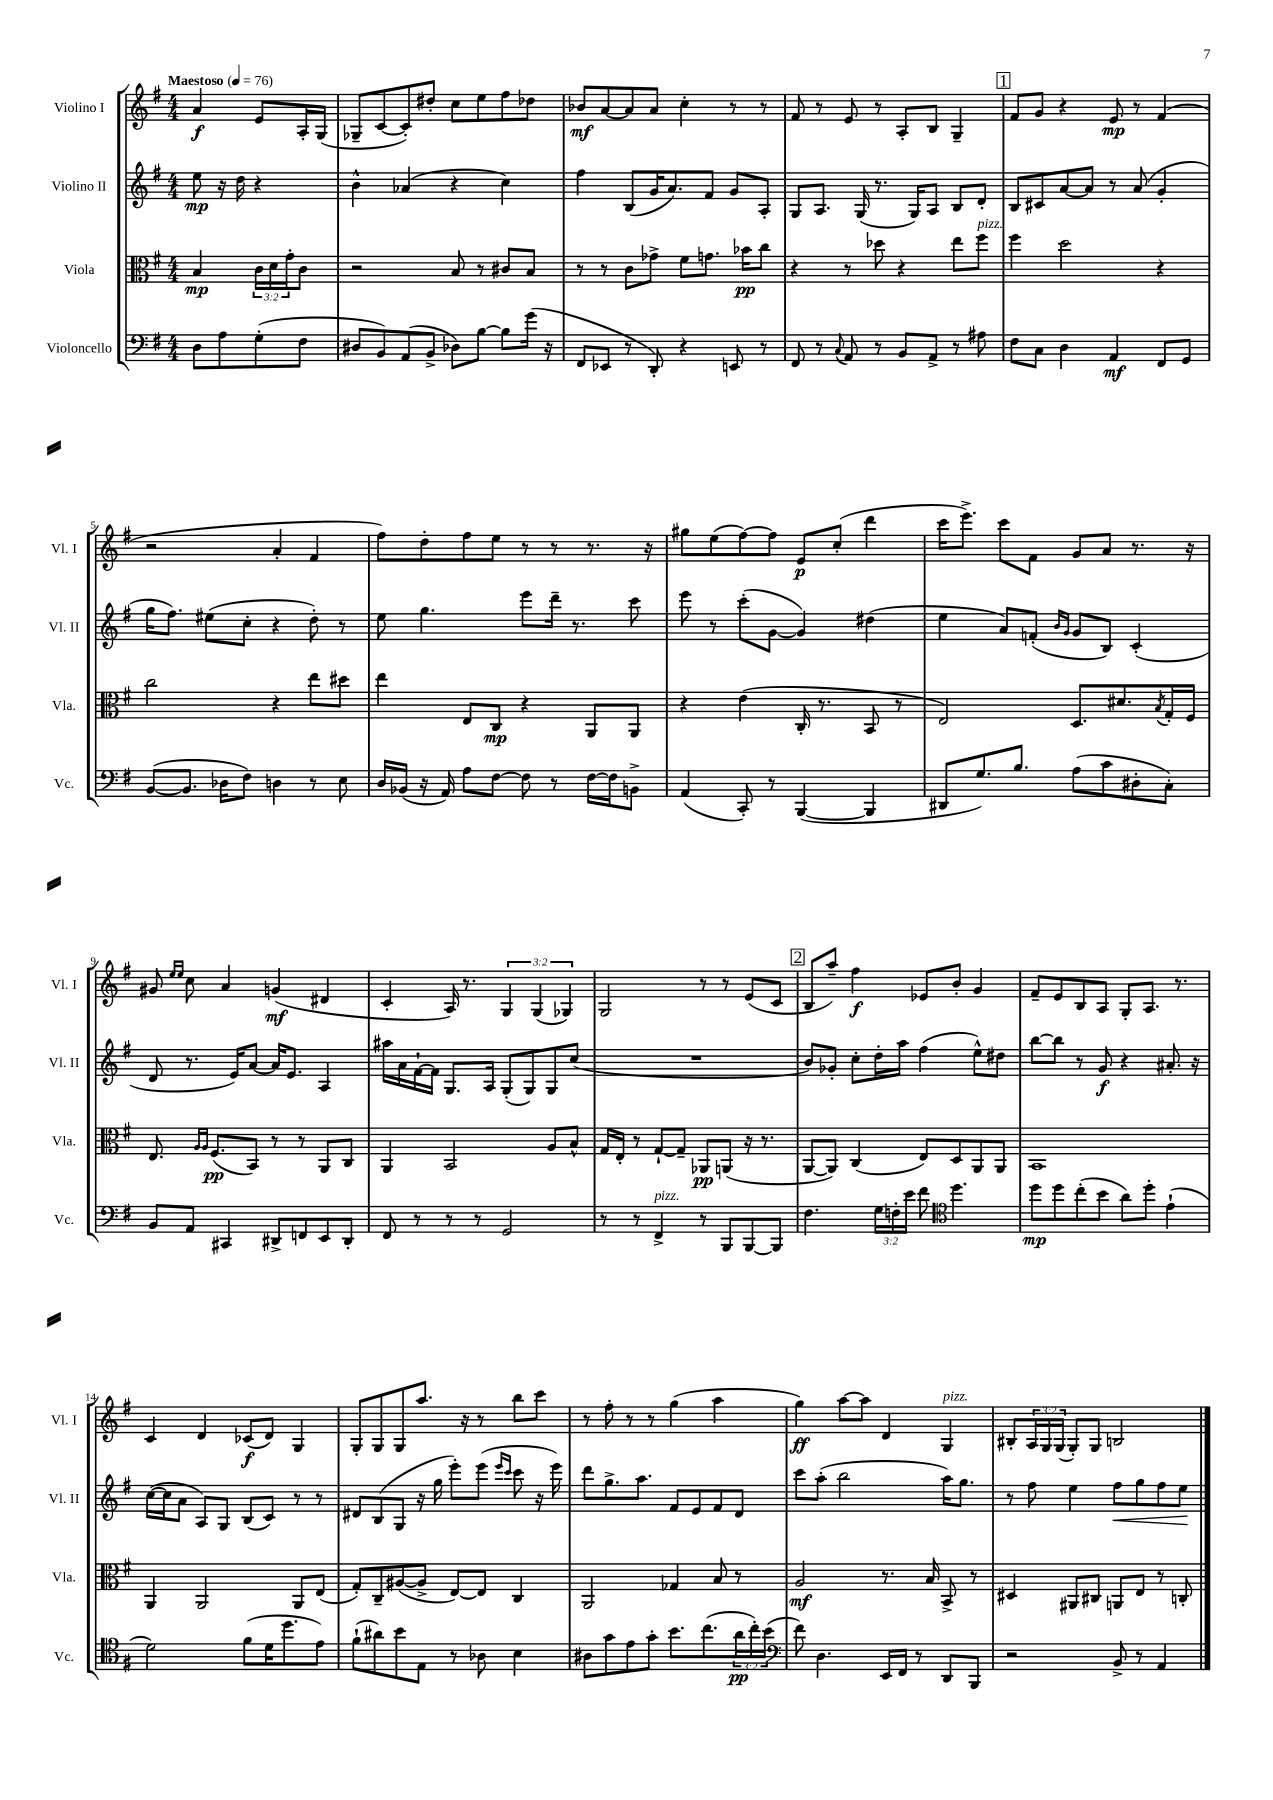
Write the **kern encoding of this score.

**kern	**dynam	**kern	**dynam	**kern	**dynam	**kern	**dynam
*part4	*part4	*part3	*part3	*part2	*part2	*part1	*part1
*staff4	*staff4	*staff3	*staff3	*staff2	*staff2	*staff1	*staff1
*I"Violoncello	*	*I"Viola	*	*I"Violino II	*	*I"Violino I	*
*I'Vc.	*	*I'Vla.	*	*I'Vl. II	*	*I'Vl. I	*
*clefF4	*	*clefC3	*	*clefG2	*	*clefG2	*
*k[f#]	*	*k[f#]	*	*k[f#]	*	*k[f#]	*
*M4/4	*	*M4/4	*	*M4/4	*	*M4/4	*
*MM76	*	*MM76	*	*MM76	*	*MM76	*
=	=	=	=	=	=	=	=
!	!	!	!	!	!	!LO:TX:a:B:t=Maestoso	!
8D\L	.	4B/	mp	8ee\	mp	4a/	f
8A\	.	.	.	16r	.	.	.
.	.	.	.	16dd\	.	.	.
(8G'\	.	24c\LL	.	4r	.	8e/L	.
.	.	24d\	.	.	.	.	.
.	.	24g'\J	.	.	.	.	.
8F#\J	.	8c\J	.	.	.	16A'/L	.
.	.	.	.	.	.	(16G/JJ	.
=1	=1	=1	=1	=1	=1	=1	=1
8D#X/L	.	2r	.	4b^^\	.	8G-X~/L	.
8BB/)	.	.	.	.	.	[8c/	.
(8AA/	.	.	.	(4a-X/	.	8c'/])	.
8BB^/J	.	.	.	.	.	8dd#X'/J	.
8D-X\L)	.	8B/	.	4r	.	8cc\L	.
[8B\J	.	8r	.	.	.	8ee\	.
8B\L]	.	8c#X/L	.	4cc\)	.	8ff#\	.
(16g\Jk	.	8B/J	.	.	.	8dd-X\J	.
16r	.	.	.	.	.	.	.
=2	=2	=2	=2	=2	=2	=2	=2
8FF#/L	.	8r	.	4ff#\	.	8b-X/L	mf
8EE-X/J	.	8r	.	.	.	[8a/	.
8r	.	8c\L	.	(8B/L	.	8a/]	.
8DD'/)	.	8g-X^\J	.	16g/K	.	8a/J	.
.	.	.	.	8.a/)	.	.	.
4r	.	8f#\L	.	.	.	4cc'\	.
.	.	8.gn\J	.	8f#/J	.	.	.
8EEn/	.	.	.	8g/L	.	8r	.
.	.	16b-X\KL	pp	.	.	.	.
8r	.	8cc\J	.	8A'/J	.	8r	.
=3	=3	=3	=3	=3	=3	=3	=3
8FF#/	.	4r	.	8G/L	.	8f#/	.
8r	.	.	.	8.A/J	.	8r	.
8qqC/	.	.	.	.	.	.	.
8AA/	.	8r	.	.	.	8e/	.
.	.	.	.	(16G/	.	.	.
8r	.	8dd-X\	.	8.r	.	8r	.
8BB/L	.	4r	.	.	.	8A'/L	.
.	.	.	.	16G/KL)	.	.	.
8AA^/J	.	.	.	8A/J	.	8B/J	.
8r	.	8ee\L	.	8B/L	.	4G~/	.
!	!	!LO:TX:a:i:t=pizz.	!	!	!	!	!
8A#X\	.	8ff#\J	.	8d'/J	.	.	.
!!LO:REH:place=s1:t=1
=4	=4	=4	=4	=4	=4	=4	=4
8F#\L	.	4ff#\	.	8B/L	.	8f#/L	.
8C\J	.	.	.	8c#X/	.	8g/J	.
4D\	.	2dd\	.	[8a/	.	4r	.
.	.	.	.	8a/J]	.	.	.
4AA/	mf	.	.	8r	.	8e/	mp
.	.	.	.	(8a/	.	8r	.
8FF#/L	.	4r	.	4g'/	.	(4f#/	.
8GG/J	.	.	.	.	.	.	.
!!LO:LB:g=z
=5	=5	=5	=5	=5	=5	=5	=5
([8BB/L	.	2cc\	.	16gg\KL	.	2r	.
.	.	.	.	8.ff#\J)	.	.	.
8.BB/J]	.	.	.	.	.	.	.
.	.	.	.	(8ee#X\L	.	.	.
16D-X\KL	.	.	.	.	.	.	.
8F#\J)	.	.	.	8cc'\J	.	.	.
4Dn\	.	4r	.	4r	.	4a'/	.
8r	.	8ee\L	.	8dd'\)	.	4f#/	.
8E\	.	8dd#X\J	.	8r	.	.	.
=6	=6	=6	=6	=6	=6	=6	=6
16D/LL	.	4ee\	.	8ee\	.	8ff#\L)	.
(16BB-X/JJ	.	.	.	.	.	.	.
16r	.	.	.	4.gg\	.	8dd'\	.
16AA/)	.	.	.	.	.	.	.
8A\L	.	8E/L	.	.	.	8ff#\	.
[8F#\J	.	8C/J	mp	.	.	8ee\J	.
8F#\]	.	4r	.	8eee\L	.	8r	.
8r	.	.	.	16ddd~\Jk	.	8r	.
.	.	.	.	8.r	.	.	.
[16F#\LL	.	8AA/L	.	.	.	8.r	.
16F#\J]	.	.	.	.	.	.	.
8BBn^\J	.	8AA/J	.	8ccc\	.	.	.
.	.	.	.	.	.	16r	.
=7	=7	=7	=7	=7	=7	=7	=7
(4AA/	.	4r	.	8eee\	.	8gg#X\L	.
.	.	.	.	8r	.	(8ee\	.
8CC'/)	.	(4e\	.	(8ccc'\L	.	[8ff#\)	.
8r	.	.	.	[8g\J	.	8ff#\J]	.
([4BBB/	.	16C'/	.	4g/])	.	8e/L	p
.	.	8.r	.	.	.	.	.
.	.	.	.	.	.	(8cc'/J	.
4BBB/]	.	8BB/	.	(4dd#X\	.	4ddd\	.
.	.	8r	.	.	.	.	.
=8	=8	=8	=8	=8	=8	=8	=8
8DD#X/L	.	2E/)	.	4ee\	.	16ccc\KL	.
.	.	.	.	.	.	8.eee^\J)	.
8.G/)	.	.	.	.	.	.	.
.	.	.	.	8a/L)	.	8ccc\L	.
8.B/J	.	.	.	.	.	.	.
.	.	.	.	(8fn'/J	.	8f#\J	.
.	.	.	.	16qqb/LL	.	.	.
.	.	.	.	16qqg/JJ	.	.	.
(8A\L	.	8.D/L	.	8g/L	.	8g/L	.
8c\	.	.	.	8B/J)	.	8a/J	.
.	.	8.d#X/	.	.	.	.	.
8D#X'\	.	.	.	(4c'/	.	8.r	.
.	.	8qB/	.	.	.	.	.
8C'\J)	.	16G'/L	.	.	.	.	.
.	.	16F#/JJ	.	.	.	16r	.
!!LO:LB:g=z
=9	=9	=9	=9	=9	=9	=9	=9
8BB/L	.	8.E/	.	8d/	.	8g#X/	.
.	.	.	.	.	.	16qqee/LL	.
.	.	.	.	.	.	16qqee/JJ	.
8AA/J	.	.	.	8.r	.	8cc\	.
.	.	16qqA/LL	.	.	.	.	.
.	.	16qqA/JJ	.	.	.	.	.
.	.	(8.F#/L	pp	.	.	.	.
4CC#X/	.	.	.	.	.	4a/	.
.	.	.	.	16e/KL)	.	.	.
.	.	8BB/J)	.	[8a/J	.	.	.
8DD#X^/L	.	8r	.	16a/KL]	.	(4gn/	mf
.	.	.	.	8.e/J	.	.	.
8FFn/	.	8r	.	.	.	.	.
8EE/	.	8AA/L	.	4A/	.	4d#X/	.
8DD#'/J	.	8C/J	.	.	.	.	.
=10	=10	=10	=10	=10	=10	=10	=10
8FF#/	.	4AA/	.	16aa#X\LL	.	4c'/	.
.	.	.	.	16a\	.	.	.
8r	.	.	.	[16f#`\	.	.	.
.	.	.	.	16f#\JJ]	.	.	.
8r	.	2BB/	.	8.G/L	.	16A/)	.
.	.	.	.	.	.	8.r	.
8r	.	.	.	.	.	.	.
.	.	.	.	16A/Jk	.	.	.
2GG/	.	.	.	(8G'/L	.	6G/	.
.	.	.	.	8G/)	.	.	.
.	.	.	.	.	.	(6G/	.
.	.	8A/L	.	8G/	.	.	.
.	.	.	.	.	.	6G-X/)	.
.	.	8B^^/J	.	(8cc/J	.	.	.
=11	=11	=11	=11	=11	=11	=11	=11
8r	.	16G/LL	.	1r	.	2G/	.
.	.	16E'/JJ	.	.	.	.	.
8r	.	8r	.	.	.	.	.
!LO:TX:a:i:t=pizz.	!	!	!	!	!	!	!
4FF#^/	.	[8G`/L	.	.	.	.	.
.	.	8G~/J]	.	.	.	.	.
8r	.	8AA-X/L	pp	.	.	8r	.
8BBB/L	.	(8AAn/J	.	.	.	8r	.
[8BBB/	.	16r	.	.	.	(8e/L	.
.	.	8.r	.	.	.	.	.
8BBB/J]	.	.	.	.	.	8c/J	.
!!LO:REH:place=s1:t=2
=12	=12	=12	=12	=12	=12	=12	=12
4.F#\	.	[8AA/L	.	8b/L)	.	8B/L	.
.	.	8AA/J])	.	8g-X'/J	.	8aa~/J)	.
.	.	(4C/	.	8cc'\L	.	4ff#\	f
24G\LL	.	.	.	16dd'\L	.	.	.
24Fn'\	.	.	.	.	.	.	.
.	.	.	.	16aa\JJ	.	.	.
24e\JJ	.	.	.	.	.	.	.
8f#\	.	8E/L)	.	(4ff#\	.	8e-X/L	.
*clefC4	*	*	*	*	*	*	*
4.dd\	.	8D/	.	.	.	8b'/J	.
.	.	8AA/	.	8ee^^\L)	.	4g/	.
.	.	8AA/J	.	8dd#X\J	.	.	.
=13	=13	=13	=13	=13	=13	=13	=13
8dd\L	mp	1BB	.	[8bb\L	.	8f#~/L	.
8dd\	.	.	.	8bb\J]	.	8e/	.
(8cc'\	.	.	.	8r	.	8B/	.
8b\J	.	.	.	8g/	f	8A/J	.
8a\L)	.	.	.	4r	.	8G'/L	.
8dd'\J	.	.	.	.	.	8.A/J	.
(4e`\	.	.	.	8.a#X'/	.	.	.
.	.	.	.	.	.	8.r	.
.	.	.	.	16r	.	.	.
!!LO:LB:g=z
=14	=14	=14	=14	=14	=14	=14	=14
2d\)	.	4AA/	.	([16cc\LL	.	4c/	.
.	.	.	.	16cc\J]	.	.	.
.	.	.	.	8a\J	.	.	.
.	.	2AA/	.	8A/L)	.	4d/	.
.	.	.	.	8G/J	.	.	.
(8f#\L	.	.	.	(8B/L	.	(8c-X/L	f
16d\K	.	.	.	8c/J)	.	8d/J)	.
8.dd\	.	.	.	.	.	.	.
.	.	8AA/L	.	8r	.	4G/	.
8e\J)	.	(8E/J	.	8r	.	.	.
=15	=15	=15	=15	=15	=15	=15	=15
(8f#`\L	.	8G'/L)	.	8d#X/L	.	8G'/L	.
8a#X\)	.	8C~/	.	(8B/	.	8G/	.
8b\	.	([8A#X/	.	8G/J	.	8G/	.
8E\J	.	8A#^/J]	.	16r	.	8.aa/J	.
.	.	.	.	16gg\	.	.	.
8r	.	[8E/L)	.	8eee'\L)	.	.	.
.	.	.	.	.	.	16r	.
8A-X\	.	8E/J]	.	(8eee\J	.	8r	.
.	.	.	.	16qqeee/LL	.	.	.
.	.	.	.	16qqccc/JJ	.	.	.
4B\	.	4C/	.	8ccc\	.	8bb\L	.
.	.	.	.	16r	.	8ccc\J	.
.	.	.	.	16eee\)	.	.	.
=16	=16	=16	=16	=16	=16	=16	=16
8A#X\L	.	2AA/	.	8ddd\L	.	8r	.
8g\	.	.	.	8.gg^\	.	8ff#'\	.
8e\	.	.	.	.	.	8r	.
.	.	.	.	8.aa\J	.	.	.
8g'\J	.	.	.	.	.	8r	.
8.b\L	.	4G-X/	.	8f#/L	.	(4gg\	.
.	.	.	.	8e/	.	.	.
(8.cc\	.	.	.	.	.	.	.
.	.	8B/	.	8f#/	.	4aa\	.
24a\L	pp	8r	.	8d/J	.	.	.
24cc'\)	.	.	.	.	.	.	.
(24b\JJ	.	.	.	.	.	.	.
=17	=17	=17	=17	=17	=17	=17	=17
*clefF4	*	*	*	*	*	*	*
8f#\)	.	2A/	mf	8ccc\L	.	4gg\)	ff
4.D\	.	.	.	(8aa'\J	.	.	.
.	.	.	.	2bb\	.	[8aa\L	.
.	.	.	.	.	.	8aa\J]	.
16EE/LL	.	8.r	.	.	.	4d/	.
16FF#/JJ	.	.	.	.	.	.	.
8r	.	.	.	.	.	.	.
.	.	16B/	.	.	.	.	.
!	!	!	!	!	!	!LO:TX:a:i:t=pizz.	!
8DD/L	.	8BB^/	.	16aa\KL)	.	4G/	.
.	.	.	.	8.gg\J	.	.	.
8BBB/J	.	8r	.	.	.	.	.
=18	=18	=18	=18	=18	=18	=18	=18
2r	.	4D#X/	.	8r	.	8B#X'/L	.
.	.	.	.	8ff#\	.	24A/L	.
.	.	.	.	.	.	24G/	.
.	.	.	.	.	.	(24G/JJ	.
.	.	8AA#X/L	.	4ee\	.	8G'/L)	.
.	.	8C#X/J	.	.	.	8G/J	.
!	!	!	!	!	!LO:HP:b	!	!
8BB^/	.	8AAn/L	.	8ff#\L	<	2Bn/	.
8r	.	8E/J	.	8gg\	.	.	.
4AA/	.	8r	.	8ff#\	.	.	.
.	.	8Cn'/	.	8ee\J	.	.	.
.	.	.	.	.	[	.	.
==	==	==	==	==	==	==	==
*-	*-	*-	*-	*-	*-	*-	*-
